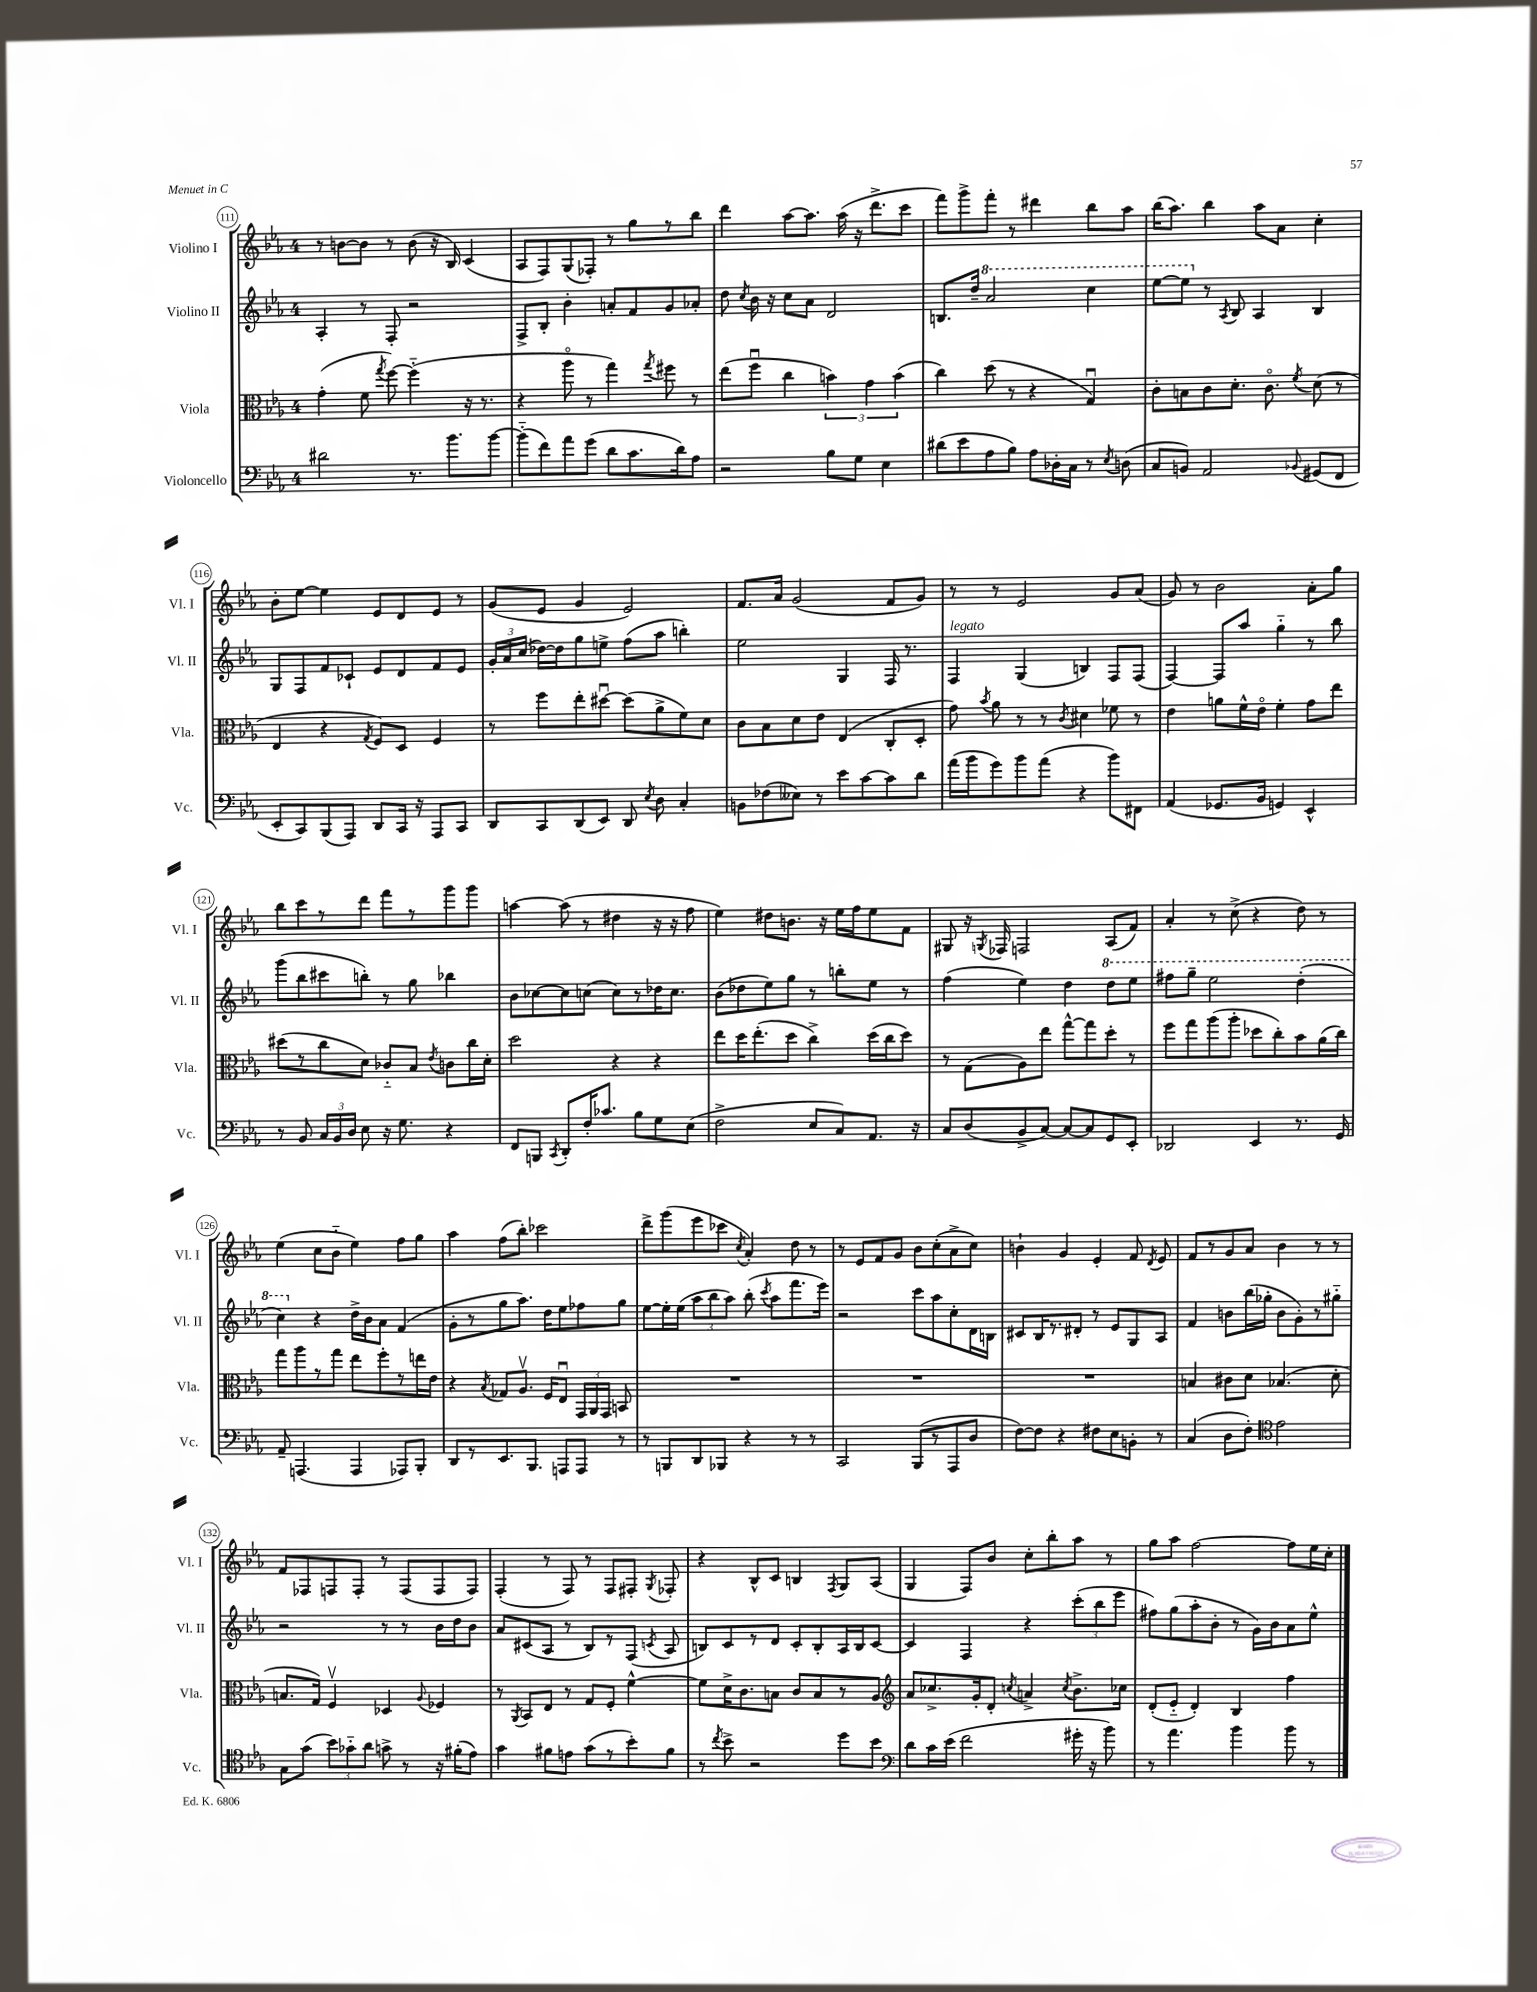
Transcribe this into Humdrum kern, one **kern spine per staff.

**kern	**kern	**kern	**kern
*staff4	*staff3	*staff2	*staff1
*clefF4	*clefC3	*clefG2	*clefG2
*k[b-e-a-]	*k[b-e-a-]	*k[b-e-a-]	*k[b-e-a-]
*M4/4	*M4/4	*M4/4	*M4/4
2d#	(4g'	4A-'	8r
.	.	.	[8b
.	8f	8r	8b]
.	8qgg	.	.
.	[8ff)	8F'	8r
8.r	(4ff'~]	2r	(8b
.	.	.	16r
8.b-	.	.	16B-)
.	16r	.	(4c
.	8.r	.	.
[8b-	.	.	.
=	=	=	=
(8b-'~]	4r	8F^	8A-
8f)	.	8B-'	8F)
8a-	8aa-o	4b-'	(8G
(8g	8r	.	8F-')
8d	4gg)	8a'	8r
8.c	.	8f	8gg
.	8qgg	.	.
.	8ff#	8g	8r
16d)	.	.	.
8A-	8r	8a-'	8bb-
=	=	=	=
2r	(8ee-	8dd	4ddd
.	.	8qcc	.
.	8ffu	16b-	.
.	.	16r	.
.	4cc	8cc	[8aa-
.	.	8a-	8.aa-]
8B-	6b)	2d	.
.	.	.	(16aa-
8G	.	.	16r
.	6g	.	.
.	.	.	8.ddd^
4E-	.	.	.
.	(6b	.	.
.	.	.	8ccc
=	=	=	=
(8d#	4cc)	8.B	8fff)
8e-	.	.	8ggg^
.	.	16dd~	.
8A-	(8dd	2aa-	8fff'
8B-)	8r	.	8r
8A-	4r	.	4ddd#
16D-'	.	.	.
16C	.	.	.
8r	4Gu)	4ccc	8bb-
8qE-	.	.	.
(8D	.	.	8aa-
=	=	=	=
8C	8c'	[8eee-	(16bb-
.	.	.	8.aa-)
8BB)	8B	8eee-]	.
2AA-	8c	8r	4bb-
.	.	8qA-	.
.	8.d'	8B-	.
.	.	4A-	8aa-
.	8.co	.	.
.	.	.	8a-
8qqBB-	8qf	.	.
(8GG#	(8d	4B-	4cc'
8FF	8r	.	.
=	=	=	=
8EE-'	4E-	8G	8b-'
8CC)	.	8F	[8ee-
(8BBB-	4r	8f	4ee-]
8AAA-)	.	8c-`	.
.	8qG	.	.
8DD	8F)	8e-	8e-
16CC	8D	8d	8d
16r	.	.	.
8AAA-	4F	8f	8e-
8CC	.	8e-	8r
=	=	=	=
8DD	8r	24g'	(8g
.	.	24a-	.
.	.	(24cc	.
8CC	8ff	[16dd-)	8e-
.	.	16dd-]	.
(8DD	8ee-'	8gg	4g
8EE-)	[8dd#u	8ee^	.
8DD	(8dd#]	(8ff	2e-)
8qE-	.	.	.
8D	8a-^	8aa-	.
4C'	8f)	4bb')	.
.	8d	.	.
=	=	=	=
8BB	8c	2ee-	8.f
(8F-	8B-	.	.
.	.	.	16a-
8E--)	8d	.	(2g
8r	8e-	.	.
8e-	(4E-	4G	.
[8c	.	.	.
8c]	8C'	16F	8f
.	.	8.r	.
8d	8D'	.	8g)
=	=	=	=
(16a-	8g)	4F	8r
16b-	.	.	.
.	8qb-	.	.
8g)	8a-	.	8r
8b-	8r	(4G	2e-
(8a-	8r	.	.
.	8qc	.	.
4r	4d#	4B)	.
8b-)	8f-	8F	8g
8FF#	8r	(8F	(8a-
=	=	=	=
(4AA-	4e-	[4F)	8g)
.	.	.	8r
8.GG-	8a	8F]	2b-
.	16f^^	8aa-	.
16BB-	16e-o	.	.
4GG)	4f'	4gg'~	.
4EE-^^	8g	8r	8a-'
.	8ee-	8bb-	8gg
=	=	=	=
8r	(8dd#	(8ggg	8bb-
8BB-	8r	8bb-	8ccc
24C	8cc	8ccc#	8r
24BB-	.	.	.
24D	.	.	.
8E-	8d)	8bb')	8ddd
16r	8c-'~	8r	8fff
8.G	.	.	.
.	8B-	8gg	8r
.	8qe-	.	.
4r	8c	4bb-	8ggg
.	16cc	.	8ggg
.	16d'	.	.
=	=	=	=
8FF	2dd	8b-	[4aa
8BBB	.	[8cc-	.
8qCC	.	.	.
8DD'	.	8cc-]	(8aa]
16F'	.	(8cc	8r
8.c-	.	.	.
.	4r	8cc)	4dd#
8B-	.	8r	.
8G	4r	16dd-	16r
.	.	8.cc	16r
(8E-	.	.	8ff
=	=	=	=
2F^	8ee-	(8b-	4ee-)
.	16dd	8dd-	.
.	(8.ee-'	.	.
.	.	8ee-)	8dd#
.	8dd	8gg	8.b
8E-	4cc^)	8r	.
.	.	.	16r
8C)	.	8bb'	16ee-
.	.	.	16ff
8.AA-	(16dd	8ee-	8ee-
.	16cc	.	.
.	8dd)	8r	8f
16r	.	.	.
=	=	=	=
8C	8r	(4ff	8G#
(8D	(8G	.	16r
.	.	.	8qG
.	.	.	16F-
8BB-^	8A-)	4ee-)	2F
[8C)	8ee-	.	.
8C_	[8gg^^	4dd	.
8C]	8gg]	.	.
8GG	8dd'	8ddd	(8A-
8EE-'	8r	8eee-	8f)
=	=	=	=
2DD-	8ff	8fff#	4a-'
.	8gg	8ggg~	.
.	(8aa-	2eee-	8r
.	8aa-'	.	(8cc^
4EE-	8dd-	.	4r
.	8cc')	.	.
8.r	8b-	(4ddd'	8dd)
.	(16a-	.	8r
16GG	16cc)	.	.
=	=	=	=
8AA-~	8gg	4ccc)	(4ee-
(4.AAA	8aa-	.	.
.	8r	4r	8cc
.	8gg	.	8b-'~
4AAA	8ee-	16dd^	4ee-)
.	.	16b-	.
.	8ff'	8a-	.
8AAA-)	8r	(4f	8ff
8BBB-'	16ee	.	8gg
.	16e-	.	.
=	=	=	=
8DD	4r	8g'	4aa-
8r	.	8r	.
.	8qB-	.	.
8.EE-	8G-	8gg	(8ff
.	8.A-v	8.aa-)	8bb-')
8.BBB-	.	.	.
.	.	.	2ccc-
.	16F	16dd	.
8AAA	8E-u	8ee-	.
8AAA	24GG	8ff-	.
.	24AA-	.	.
.	24GG	.	.
8r	8BB	8gg	.
=	=	=	=
8r	1r	[8ee-	8ddd^
8BBB	.	16ee-']	(8ggg
.	.	(16ee-	.
8DD	.	12aa-	8eee-
.	.	12bb-	.
8BBB-	.	.	8ccc-
.	.	12aa-)	.
.	.	.	8qcc
4r	.	(8bb-'	4a-')
.	.	8qccc	.
.	.	8aa-	.
8r	.	8.fff	8dd
8r	.	.	8r
.	.	16eee-)	.
=	=	=	=
2CC	1r	2r	8r
.	.	.	8e-
.	.	.	8f
.	.	.	8g
(8BBB-	.	8ccc	8b-
8r	.	8aa-	(8cc'
8AAA-	.	8cc'	8a-^
8D	.	16d	8cc)
.	.	16B	.
=	=	=	=
[8F)	1r	8c#	4b`
8F]	.	16B-	.
.	.	8.r	.
4r	.	.	4g
.	.	8d#'	.
8F#	.	8r	4e-'
8E-	.	8e-	.
8BB'	.	8G	8f
.	.	.	8qd
8r	.	8A-	8e-
=	=	=	=
(4C	4B	4f	8f
.	.	.	8r
8D	8c#	8b	8g
8F')	8d	(16bb-	8a-
.	.	16gg-'	.
*clefC4	*	*	*
2e-	(4.B-	8b	4b-
.	.	8g')	.
.	.	8r	8r
.	8d'	8gg#'~	8r
=	=	=	=
8G	8.B	2r	8f
(8g	.	.	8F-
.	16G)	.	.
12b-)	4Fv	.	8F
12g-'~	.	.	.
.	.	.	8F'
12a-	.	.	.
8g^	4D-	8r	8r
8r	.	8r	(8F
.	8qqA-	.	.
16r	4F-	16b-	8F
(16f#'	.	16dd	.
8e-)	.	8b-	8F)
=	=	=	=
4g	8r	8a-	(4F'
.	8qAA-	.	.
.	8BB-	(8c#	.
8f#	8E-	8A-	8r
8e	8r	8r	8F)
(8g	8G	8B-)	8r
8r	8F'	8r	8F
8b-')	[4f^^	(8F	8F#'
.	.	8qc	8qG
8f#	.	8A-	8F-'
=	=	=	=
8r	8f]	8B)	4r
8qcc	.	.	.
8b-^	16d^	8c	.
.	8.c	.	.
2r	.	8r	8B-^^
.	8B	8d	8c
.	8c	8c'	4B
.	8B	8B'	.
.	.	.	8qF
8dd	8r	16A-	8G
.	.	16B	.
8b-	8A-	[8c	(8A-
=	=	=	=
*clefF4	*clefG2	*	*
8d	8a-	4c]	4G
16c	8.cc-^	.	.
(16e-	.	.	.
2f	.	4F	8F)
.	16g'	.	.
.	8d'	.	8b-
.	8qcc	.	.
.	4a^	4r	8cc'
.	.	.	8bb-'
.	8qcc	.	.
16g#'	8.b-^	(12ccc'	8aa-
16r	.	.	.
.	.	12bb-	.
8b-)	.	.	8r
.	.	12eee-	.
.	16cc-	.	.
=	=	=	=
8r	(8d'	8ff#)	8gg
4.a-	8e-'~	(8gg	8aa-
.	4d')	8aa-'	[2ff
.	.	8b-'	.
4b-	4B-	8r	.
.	.	16g)	.
.	.	16b-	.
8b-	4ff	8a-	8ff]
8r	.	8ee-^^	16ee-
.	.	.	16cc'
==	==	==	==
*-	*-	*-	*-
